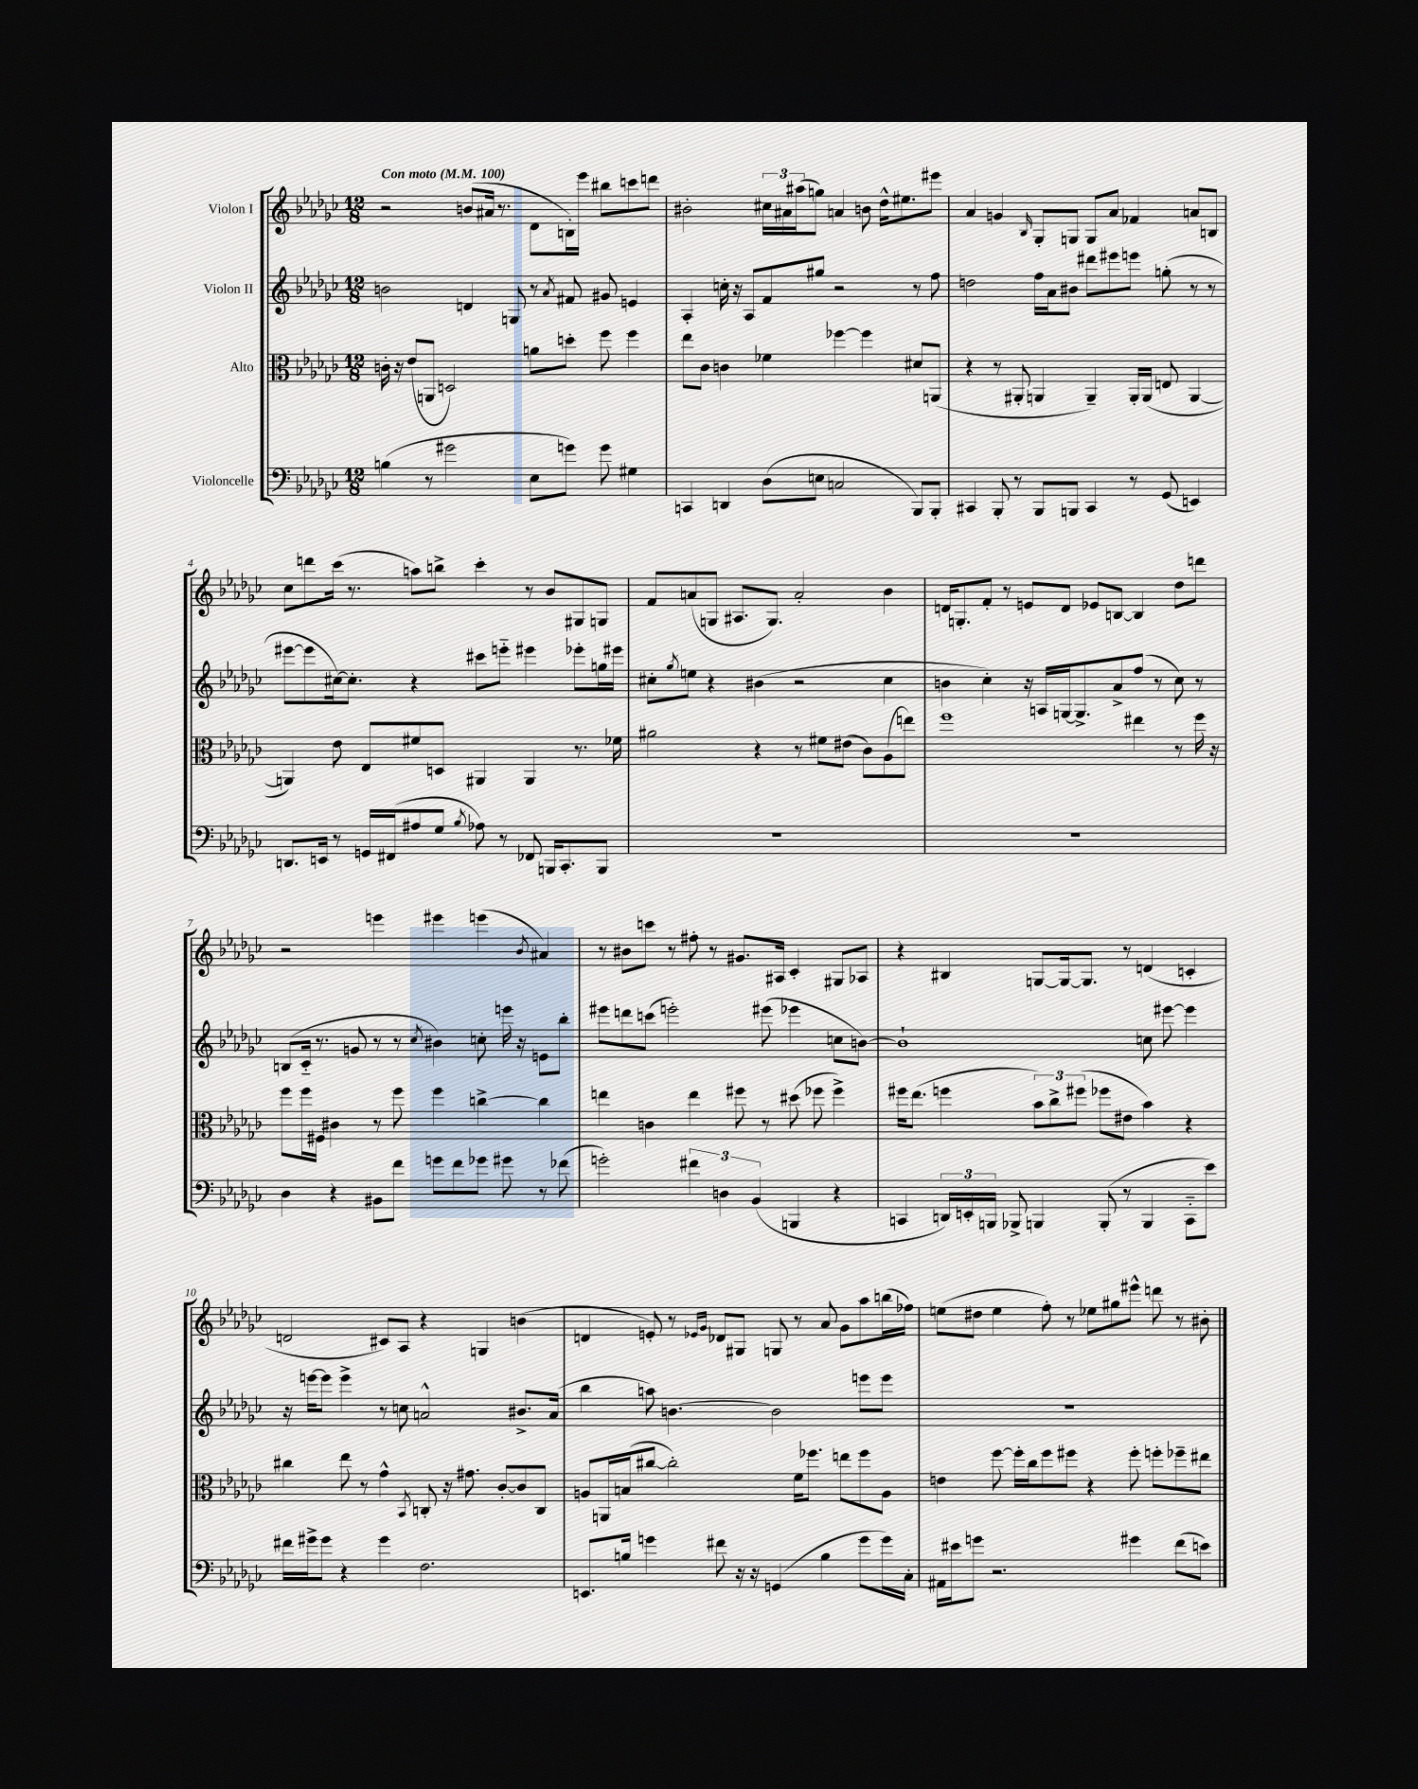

**kern	**kern	**kern	**kern
*part4	*part3	*part2	*part1
*staff4	*staff3	*staff2	*staff1
*I"Violoncelle	*I"Alto	*I"Violon II	*I"Violon I
*clefF4	*clefC3	*clefG2	*clefG2
*k[b-e-a-d-g-c-]	*k[b-e-a-d-g-c-]	*k[b-e-a-d-g-c-]	*k[b-e-a-d-g-c-]
*M12/8	*M12/8	*M12/8	*M12/8
*MM100	*MM100	*MM100	*MM100
=1	=1	=1	=1
!	!	!	!LO:TX:a:B:t=Con moto
(4Bn\	16cn'\	2bn\	2r
.	16r	.	.
.	(8e-/L	.	.
8r	8AAn/J	.	.
2g#X\	2Dn/)	.	.
.	.	4dn/	(8bn/L
.	.	.	16a#X/Jk
.	.	.	8.r
.	.	8Gn/	.
8E-\L	8an\L	8r	8d-\L
.	.	8qa-/	.
8gn\J)	8ddn'\J	8f#X/	16Bn'\L)
.	.	.	16eee-\JJ
8g\	8ff\	8g#X/	8bb#X\L
4G#X\	4ff\	4en/	8cccn\
.	.	.	8dddn\J
=2	=2	=2	=2
4CCn/	8ee-\L	4A-'/	2b#X'\
.	8c-\J	.	.
4DDn/	4cn\	16ccn'\	.
.	.	16r	.
.	.	8A-/L	.
(8D-\L	4f-X\	8f/	24cc#X\LL
.	.	.	24a#X\
.	.	.	(24aa#X\J
8En\J	.	8gg#X/J	8ggn\J)
2Cn/	[4ff-X\	2r	4an/
.	4ff-\]	.	8bn\
.	.	.	16dd-^^\KL
.	.	.	8.ee#X\
8BBB-/L)	8d#X/L	8r	.
8BBB-'/J	(8AAn/J	8ff\	8eee#X\J
=3	=3	=3	=3
4CC#X/	4r	2ddn\	4a-/
8BBB-'/	8r	.	4gn/
8r	8AA#X'/	.	.
.	.	.	16qqB-/
8BBB-/L	4AAn/	16ff\LL	8G-'/L
.	.	16a-\J	.
8BBBn/J	.	8b#X\J	8Gn/J
4CC#/	4AA~/)	8ddd#X\L	8G/L
.	.	8eee#X\	8a-/J
8r	16AA'/LL	8eeen\J	4f-X/
.	(16AA/JJ	.	.
(8GG-/	8En/	(8ggn'\	.
4EEn/)	[4AA/	8r	8an/L
.	.	8r	8Bn/J
!!LO:LB:g=z
=4	=4	=4	=4
8.DDn/L	4AAn/])	[8eee#X\L	8cc-\L
.	.	8eee#\]	8dddn\
16EEn/Jk	.	.	.
8r	8e-\	[16cc#X\k)	(16ccc-\Jk
.	.	8.cc#'\J]	8.r
16GGn/LL	8E-/L	.	.
(16FF#X/J	.	.	.
8A#X/	8f#X/	4r	8aan\L)
8G-/J	8Dn/J	.	8bbn^\J
8qB-/	.	.	.
8A-X\)	4AA#X/	8ccc#X\L	4ccc-'\
8r	.	8eeen\J	.
8FF-X/	4AA#/	4eee#X\	8r
16BBBn/KL	.	.	8b-/L
8.CC-'/	.	.	.
.	8.r	8eee-X'\L	8G#X/
8BBB/J	.	16ggn\L	8Gn/J
.	16f-X\	16eee#X\JJ	.
=5	=5	=5	=5
1.r	2a#X\	8cc#X'\L	8f/L
.	.	8qgg-/	.
.	.	8een\J	(8an/
.	.	4r	8Gn/J
.	.	.	8.A#X/L
.	4r	(4b#X\	.
.	.	.	8.G/J)
.	8r	2r	2a'/
.	8f#X\L	.	.
.	(8e#X\J	.	.
.	8c-\L)	.	.
.	(8A-\	4cc#\	4b-\
.	8een\J)	.	.
=6	=6	=6	=6
1.r	1ff	4bn\	16dn/KL
.	.	.	8.Gn'/
.	.	4cc-'\)	8f'/J
.	.	.	8r
.	.	16r	8en/L
.	.	16An/LL	.
.	.	[16Gn/J	8d/J
.	.	8.G^/]	.
.	.	.	8e-X/L
.	.	8a-^/	[8Bn/J
.	4ee#X\	(8ff/J	4B/]
.	.	8r	.
.	8r	8cc-\)	8dd-\L
.	16ff\	8r	8dddn\J
.	16r	.	.
!!LO:LB:g=z
=7	=7	=7	=7
4D-\	8ff\L	(8Bn/L	2r
.	16ff\L	16c-/Jk	.
.	16F#X\JJ	8.r	.
4r	4c#X\	.	.
.	.	8gn/	.
8BB#X\L	8r	8r	4eeen\
8f\J	8ff\	8r	.
.	.	8qcc-/	.
8gn\L	4ff\	4b#X\)	4eee#X\
8f\	.	.	.
8g-X\J	[4ccn^\	8ccn'\	(4eeen\
8g#X\	.	16eeen\	.
.	.	16r	.
.	.	.	8qb-/
8r	4cc\]	8en\L	4a#X/)
(8f-X\	.	8bb-'\J	.
=8	=8	=8	=8
2gn'\)	4een\	8eee#X\L	8r
.	.	8dddn\	8b#X\L
.	4cn\	(8cccn\J	8cccn\J
.	.	2eeen'\)	8r
6f#X\	4ee\	.	8ff#X'\
.	.	.	8r
6Dn\	.	.	.
.	8ff#X\	.	8.g#X/L
(6BB-/	.	.	.
.	8r	(8eee#X\	.
.	.	.	16A#X/Jk
4BBBn/	(8dd#X\	4eee-X\	4c-'/
.	8ff-X\	.	.
4r	4ff-^\)	8ccn\L	8G#X/L
.	.	[8bn\J)	8A-X/J
=9	=9	=9	=9
4CCn/	16ff#X\KL	1b`]	4r
.	(8.ee-\J	.	.
24DDn/LL)	4ffn\	.	4B#X/
24EEn'/	.	.	.
24BBBn/JJ	.	.	.
8BBB-X^/	.	.	.
4BBBn/	12b-\L)	.	[8Gn/L
.	12cc-^\	.	.
.	.	.	16G/k_
.	(12ff#X\J	.	.
.	.	.	8.G/J]
(8BBB'/	8ff-X\L	.	.
8r	8e#X\J	.	8r
4BBB/	4b-\)	8ccn\	(4dn/
.	.	[8eee#X\	.
8CC\L	4r	4eee#\]	4cn'/
8e-\J)	.	.	.
!!LO:LB:g=z
=10	=10	=10	=10
16f#X\LL	4cc#X\	16r	2dn/
16g#X^\J	.	[16eeen\KL	.
8g#\J	.	8eee\J]	.
4r	8ee-\	4eee^\	.
.	8r	.	.
4g#\	4g-^^\	8r	8c#X/L)
.	.	8ccn\	8A-/J
.	8qBB-/	.	.
2.F\	8Cn'/	2an^^/	4r
.	16r	.	.
.	8.g#X\	.	.
.	.	.	4Gn/
.	[8c-'/L	.	.
.	8c-/]	8.b#X^/L	(4bn\
.	8C/J	.	.
.	.	(16a/Jk	.
=11	=11	=11	=11
8.EEn/L	8An/L	4bb-\	4dn/
.	16AAn/L	.	.
16Bn/Jk	(16Bn/J	.	.
4gn\	[8cc#X/J	8aan\)	8en'/)
.	2cc#'\])	[4.bn\	8r
.	.	.	16qqe-X/LL
.	.	.	16qqg-/JJ
8f#X\	.	.	8d-X/L
16r	.	.	8G#X/J
16r	.	.	.
(4GGn/	.	2b\]	8Gn/
.	16f\KL	.	8r
.	8.ff-X\J	.	.
4B\	.	.	8a-/
.	8een\L	.	8g-\L
8g\L	8ff-\	8eeen\L	8aa-\
16g\L)	8A\J	8eee\J	(16bbn\L
16C-'\JJ	.	.	16ff-X\JJ)
=12	=12	=12	=12
16AA#X\LL	4en\	1.r	(8een\L
16e#X\J	.	.	.
8gn\J	.	.	8dd#X\J
2.r	[8ff\	.	4ee\
.	16ff'\LL]	.	.
.	16cc-\J	.	.
.	8ff\	.	8ff'\)
.	8ff#X\J	.	8r
.	4r	.	8ee-X\L
.	.	.	8gg#X\
4g#X\	8ff#'\	.	8eee#X^^\J
.	8ffn'\L	.	8dddn\
(8f\L	8ff-X~\	.	8r
8en\J)	8ee#X\J	.	8b#X'\
==	==	==	==
*-	*-	*-	*-
